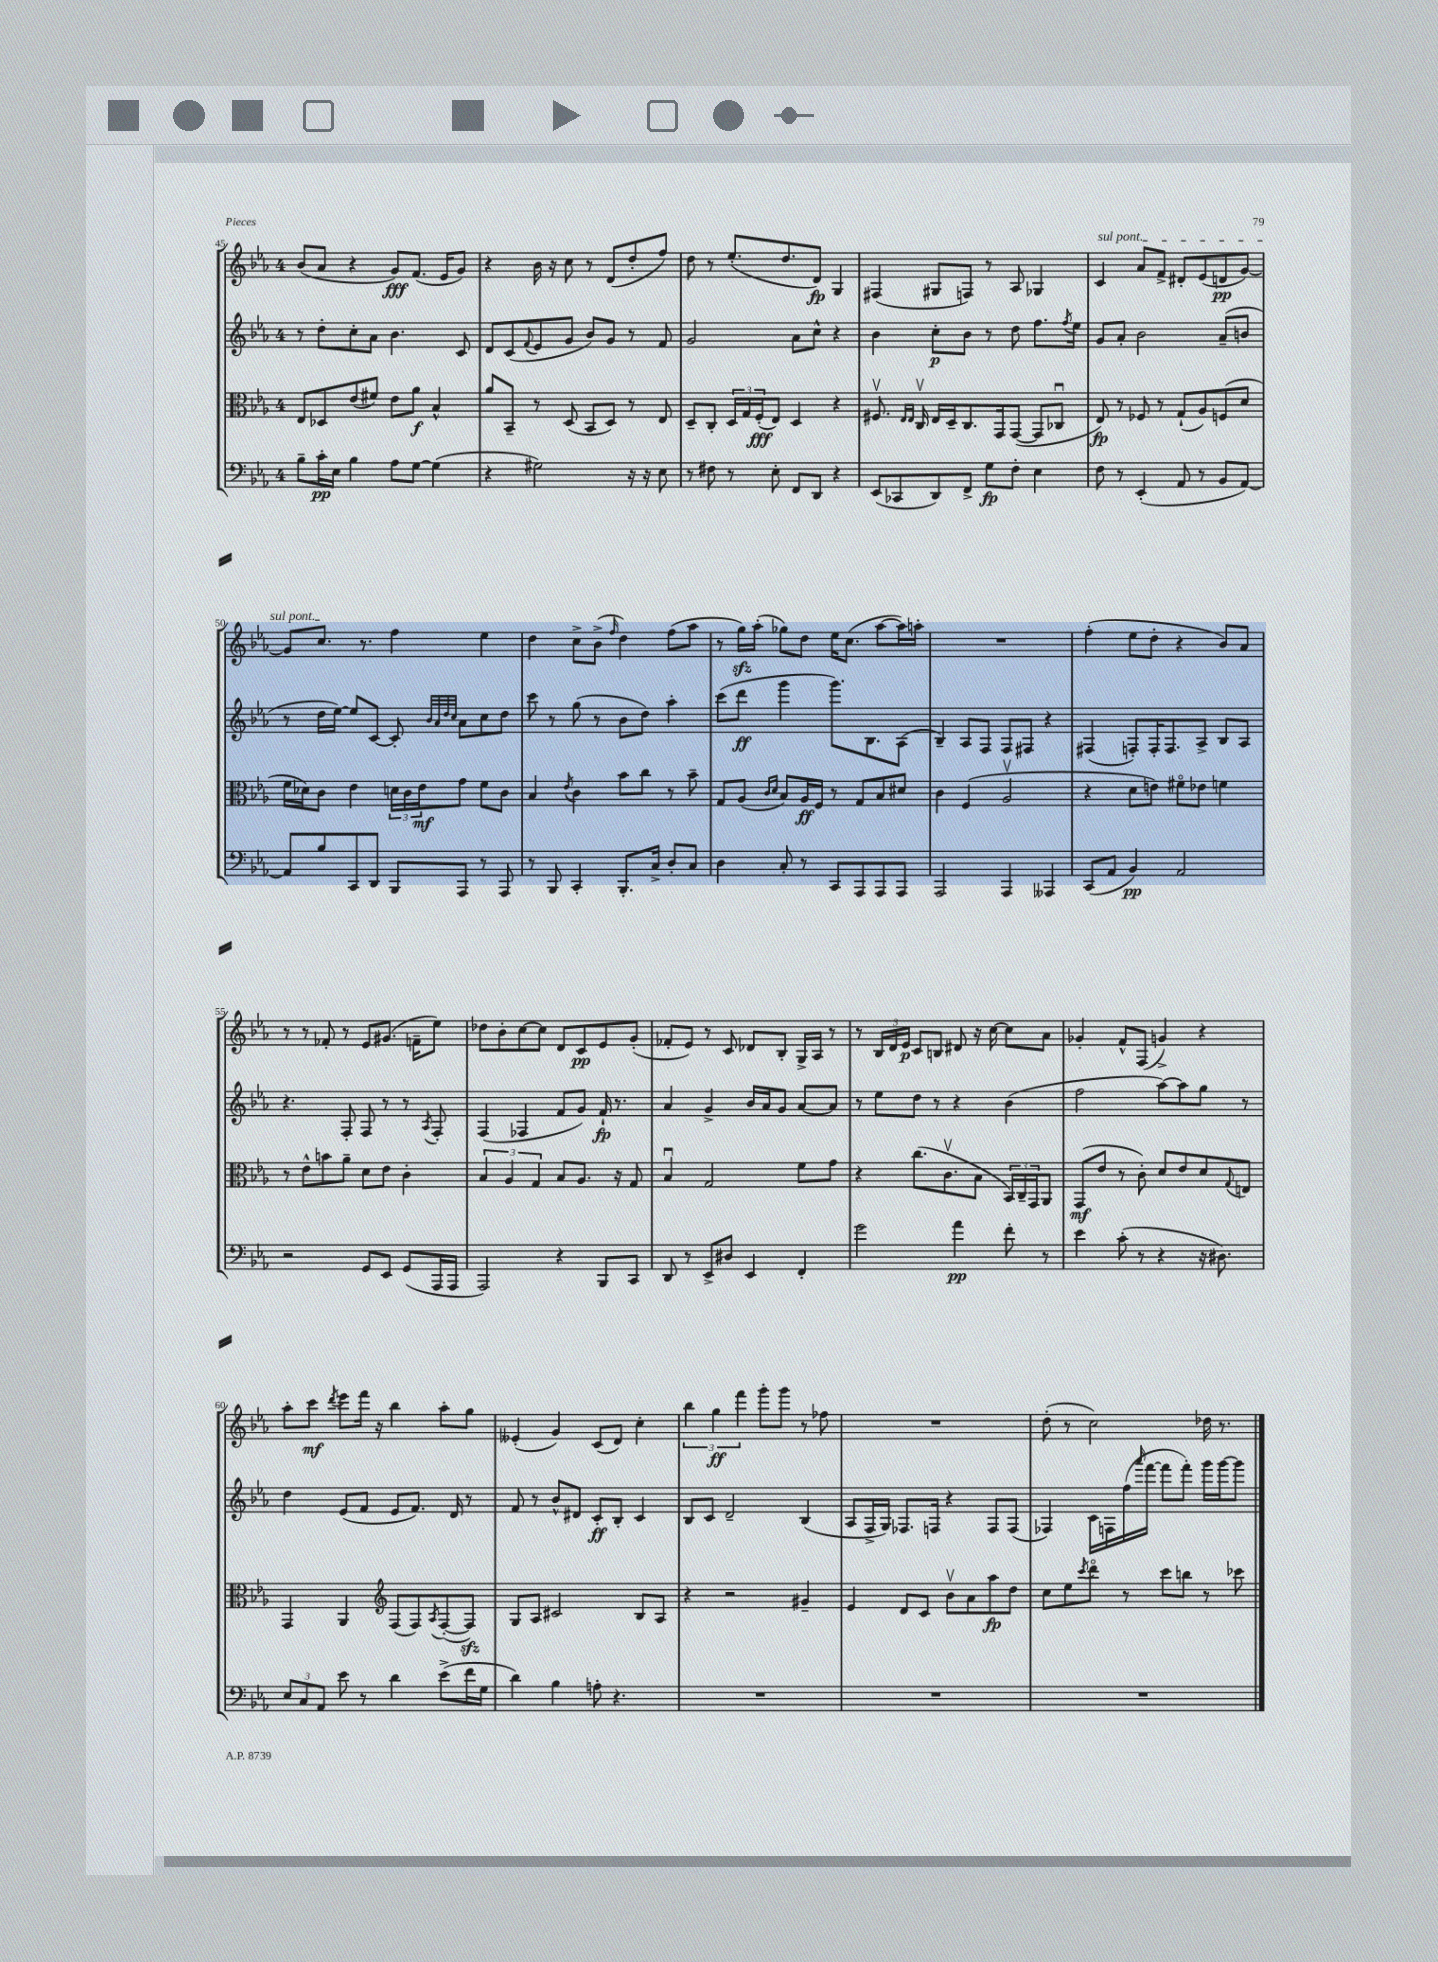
<<
\new StaffGroup <<
\new Staff = "s0" {
    \clef treble \key ees \major \once \override Staff.TimeSignature.style = #'single-digit \time 4/4
    bes'8( aes'8 r4 g'8\fff) f'8.( ees'16 g'8) |
    r4 bes'16 r16 c''8 r8 d'8( d''8-. f''8) |
    d''8 r8 ees''8.-.( d''8. d'8\fp) g4 |
    fis4( gis8 f8) r8 aes8 ges4 |
    \once \override TextSpanner.bound-details.left.text = \markup { \italic "sul pont." } c'4\startTextSpan aes'8 f'8-> dis'8-. ees'8( d'8\pp g'8~) |
    g'8 c''8.\stopTextSpan r8. f''4 ees''4 |
    d''4 c''8-> bes'8->( \grace { f''16 } d''4) f''8( aes''8 |
    r8 g''16\sfz) aes''16-.( ges''8) d''8 ees''16 c''8.( aes''8~ aes''16) a''16-. |
    R1 |
    f''4-.( ees''8 d''8-. r4 bes'8) aes'8 |
    r8 r8 fes'8-. r8 ees'8 gis'8.( f'16-- ees''8) |
    des''8 bes'8-. c''8~ c''8 d'8 c'8\pp ees'8 g'8-.( |
    fes'8-. ees'8) r8 c'8 des'8 bes8-. g16-> aes16 r8 |
    r8 \tuplet 3/2 { bes16 d'16 ees'16\p } c'8 b8 dis'8 r16 c''16~ c''8 aes'8 |
    ges'4-. f'8-^ f8( g'4->) r4 |
    aes''8-. c'''8\mf \acciaccatura { d'''8 } ees'''8 f'''16 r16 bes''4 aes''8-. g''8 |
    eeses'4-.( g'4) c'8( d'8) c''4-. |
    \tuplet 3/2 { bes''4 g''4\ff f'''4 } g'''8-. g'''8 r8 fes''8 |
    R1 |
    d''8-.( r8 c''2) des''16 r8. \bar "|." |
}
\new Staff = "s1" {
    \clef treble \key ees \major \once \override Staff.TimeSignature.style = #'single-digit \time 4/4
    r8 d''8-. c''8-. aes'8 bes'4. c'8 |
    d'8 c'8( \appoggiatura { f'8 } ees'8 g'8 bes'8) g'8 r8 f'8 |
    g'2 aes'8 c''8-^ r4 |
    bes'4 c''8-.\p bes'8 r8 d''8 f''8. \acciaccatura { f''8 } ees''16 |
    g'8 aes'8-. bes'2 aes'8--( b'8 |
    r8 d''16 ees''16~) ees''8 c'8~ c'8-. \grace { bes'32 aes'32 d''32 c''32 } aes'8 c''8 d''8 |
    c'''8 r8 g''8( r8 bes'8 d''8) aes''4-. |
    c'''8( d'''8\ff g'''4 g'''8.) bes8. aes8( |
    bes4--) aes8 f8 f8 fis8 r4 |
    fis4( f8-.) f16-. f8. aes8-> bes8 aes8 |
    r4. f8-. f8 r8 r8 \acciaccatura { aes8 } f8-. |
    f4( fes4 f'8 g'8) f'16-!\fp r8. |
    aes'4 g'4-> bes'16 aes'16 g'8 aes'8~ aes'8 |
    r8 ees''8 d''8 r8 r4 bes'4( |
    f''2 aes''8~) aes''8 g''8 r8 |
    d''4 ees'8( f'8 ees'8 f'8.) d'16 r8 |
    f'8 r8 bes'8-^ dis'8 c'8-.\ff bes8-. c'4 |
    bes8 c'8 d'2-- bes4( |
    aes8 f16-> g16) fes8. f16 r4 f8 f8( |
    fes4) c'16 f16 f''16( \grace { aes'''16 } f'''16~ f'''8 f'''8-.) g'''16 g'''16~ g'''8 \bar "|." |
}
\new Staff = "s2" {
    \clef alto \key ees \major \once \override Staff.TimeSignature.style = #'single-digit \time 4/4
    ees8 des8 ees'8( fis'8) ees'8 aes'8\f bes4-^ |
    aes'8 bes,8-- r8 d8( bes,8 d8) r8 ees8 |
    d8-- c8-. \tuplet 3/2 { d16 g16 f16-.\fff( } ees8) d4 r4 |
    fis8.\upbow \grace { ees16 ees16 } c16\upbow ees16 d16-- c8. g,16 g,8~( g,8 ces8\downbow |
    ees8\fp) r8 fes8 r8 g8-!( aes8) f8( d'8 |
    f'16 des'16) c'8 ees'4 \tuplet 3/2 { d'16 c'16 ees'16\mf } g'8 f'8 c'8 |
    bes4 \acciaccatura { ees'8 } c'4 bes'8 c''8 r8 bes'8-- |
    g8 aes8( \grace { c'16 d'16 } bes8) aes16\ff f16 r8 g8 bes8 dis'8 |
    c'4 f4( aes2\upbow |
    r4 d'8 e'8) fis'8\flageolet ees'8 f'4 |
    r8 ees'8-^ b'8 aes'8-- d'8 ees'8 c'4-. |
    \tuplet 3/2 { bes4 aes4 g4 } bes8 aes8. r16 g8 |
    bes4\downbow g2 f'8 g'8 |
    r4 c''8.( c'8.\upbow bes8 \tuplet 3/2 { bes,16) c16-- g,16 } aes,8 |
    g,8\mf( ees'8 r8 c'8-.) d'8 ees'8 d'8 \appoggiatura { g8 } e8 |
    g,4 aes,4 \clef treble f8( f8) \acciaccatura { aes8 } f8~-.( f8\sfz) |
    g8 aes8 cis'2 bes8 aes8 |
    r4 r2 gis'4-- |
    ees'4 d'8 c'8 bes'8\upbow aes'8 aes''8\fp d''8 |
    c''8 ees''8 \acciaccatura { c'''8 } d'''8\flageolet r8 c'''8 b''8 r8 ces'''8 \bar "|." |
}
\new Staff = "s3" {
    \clef bass \key ees \major \once \override Staff.TimeSignature.style = #'single-digit \time 4/4
    bes8-- c'16-.\pp ees16 bes4 aes8 g8~ g4( |
    r4 gis2) r16 r16 ees8 |
    r8 fis8 r8 ees8-. f,8 d,8 r4 |
    ees,8( ces,8 d,8) f,8-> g8\fp f8-. ees4 |
    f8 r8 ees,4-.( aes,8 r8 bes,8 aes,8~) |
    aes,8 bes8 c,8 d,8 bes,,8 aes,,8 r8 aes,,8 |
    r8 bes,,8 c,4-. bes,,8.-. c16-> d8-. c8 |
    d4 c8-. r8 c,8 aes,,8 aes,,8 aes,,8 |
    aes,,2 aes,,4 aeses,,4 |
    c,8( aes,8 bes,4\pp) aes,2 |
    r2 g,8 ees,8 g,8( aes,,16 aes,,16 |
    aes,,2) r4 bes,,8 c,8 |
    d,8 r8 ees,8-> dis8 ees,4 f,4-. |
    g'2 aes'4\pp f'8-. r8 |
    ees'4 c'8-.( r8 r4 r16 dis8.) |
    \tuplet 3/2 { ees8 c8 aes,8 } ees'8 r8 d'4 ees'8->( f'16 g16 |
    d'4) bes4 a8-. r4. |
    R1 |
    R1 |
    R1 \bar "|." |
}
>>
>>
